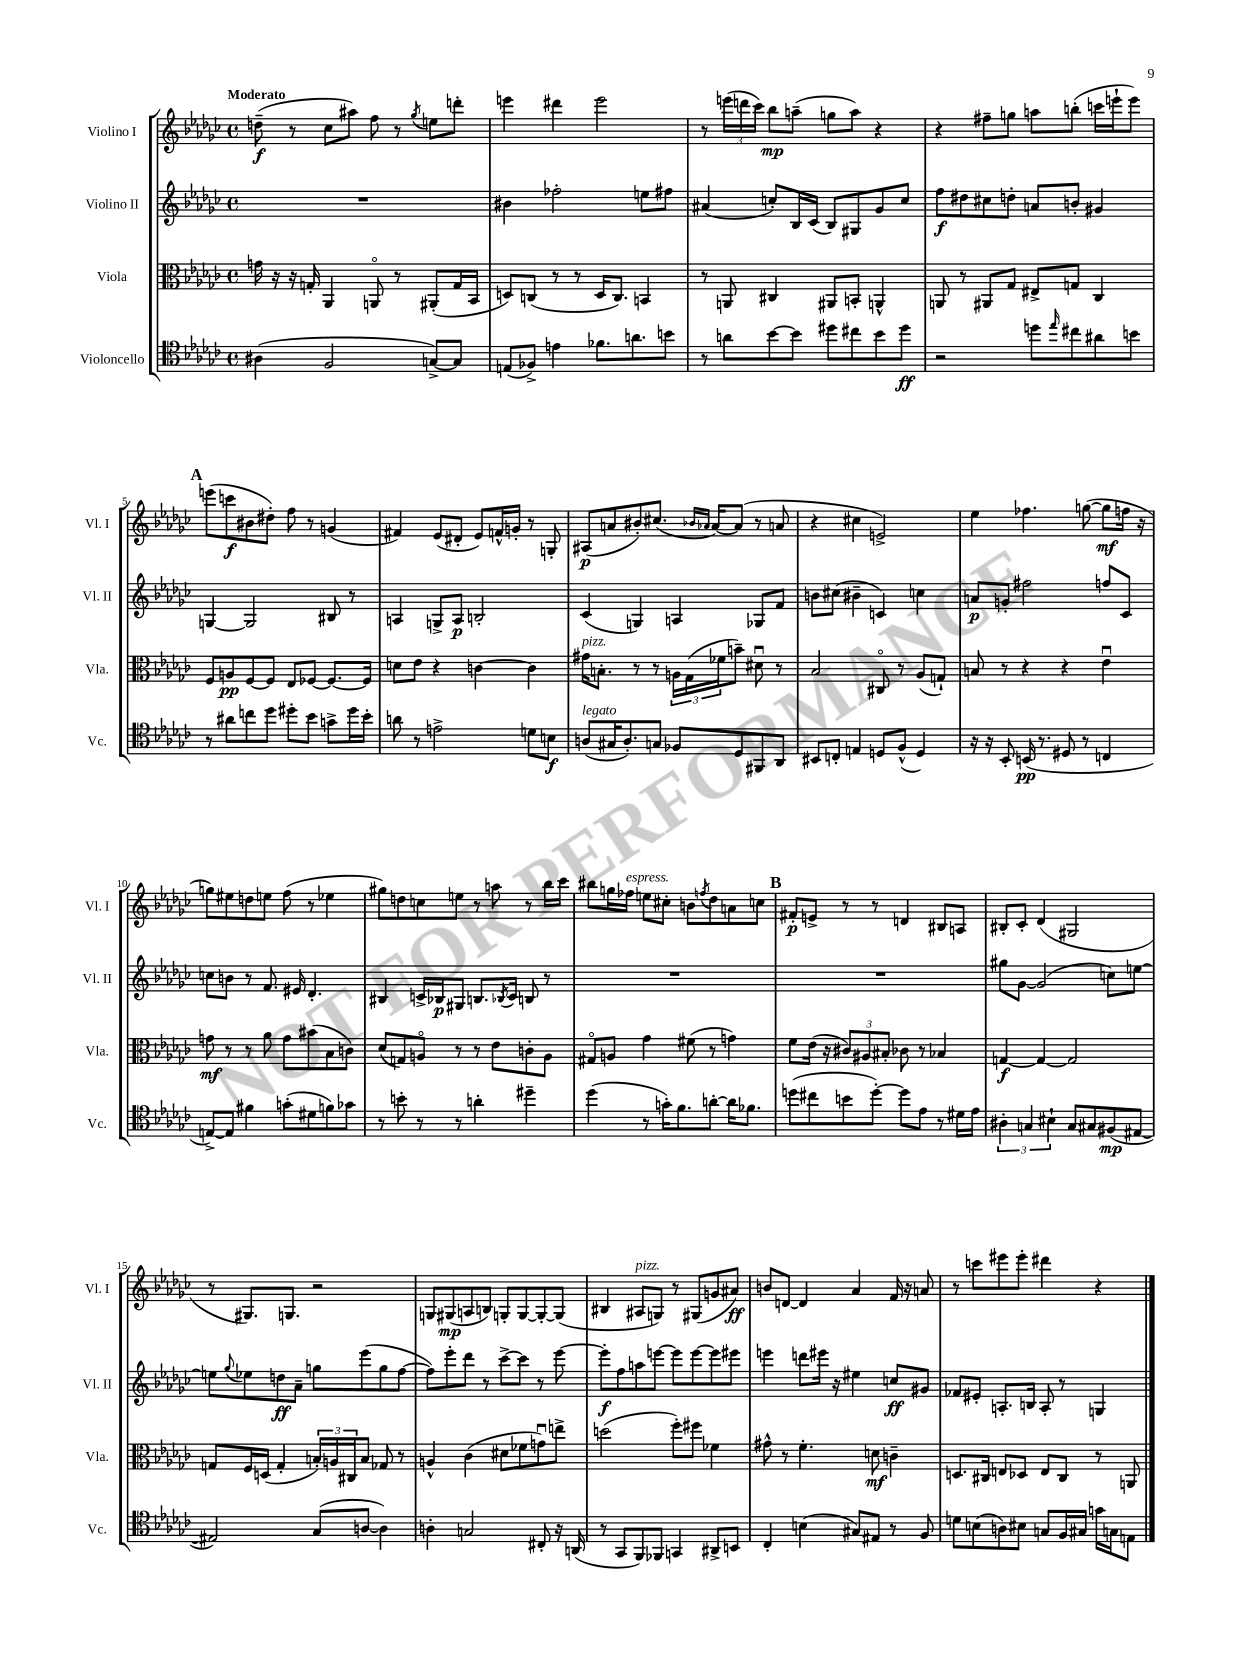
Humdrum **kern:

**kern	**kern	**kern	**kern
*staff4	*staff3	*staff2	*staff1
*clefC4	*clefC3	*clefG2	*clefG2
*k[b-e-a-d-g-c-]	*k[b-e-a-d-g-c-]	*k[b-e-a-d-g-c-]	*k[b-e-a-d-g-c-]
*M4/4	*M4/4	*M4/4	*M4/4
*met(c)	*met(c)	*met(c)	*met(c)
(4A#	16g	1r	(8dd~
.	16r	.	.
.	16r	.	8r
.	16G'	.	.
2F	4AA-	.	8cc-
.	.	.	8aa#)
.	8AAo	.	8ff
.	8r	.	8r
.	.	.	8qgg-
[8G^)	(8AA#'	.	8ee
8G]	16G	.	8ddd'
.	16BB-	.	.
=	=	=	=
(8E	8D)	4b#	4eee
8F-^)	(8C	.	.
4e	8r	2ff-'	4ddd#
.	8r	.	.
8.f-	16D	.	2eee
.	8.C)	.	.
8.a	.	.	.
.	4BB	8ee	.
8b	.	8ff#	.
=	=	=	=
8r	8r	(4a#	8r
8a	8AA	.	(24eee
.	.	.	24ddd
.	.	.	24ccc-)
[8b-	4C#	8cc')	8bb-
8b-]	.	16B-	(8aa~
.	.	(16c-	.
8dd#	8AA#	8B-)	8gg
8cc#	8BB'	8G#	8aa)
8b-	4AA^^	8g-	4r
8dd#	.	8cc	.
=	=	=	=
2r	8AA	8ff	4r
.	8r	8dd#	.
.	8AA#	8cc#	8ff#~
.	8G-	8dd'	8gg
8dd	8E#^	8a	8aa
16qqee-	.	.	.
8cc#	8G	8b'	(8bb'
8a#	4C-	4g#	16ccc
.	.	.	16eee`
8b	.	.	8eee)
=	=	=	=
8r	8F	[4G	(8eee
8a#	8A	.	8ccc
8cc	[8F	2G]	8b#
8dd-	8F]	.	8dd#')
8dd#'	8E-	.	8ff
8b-	[8F-	.	8r
8g^	8.F-_	8B#	(4g
16dd#	.	8r	.
16b-'	16F-]	.	.
=	=	=	=
8a	8d	4A	4f#)
8r	8e-	.	.
2e^	4r	8G^	(8e-
.	.	8A	8d#'
.	[4c	2B'	8e-)
.	.	.	16f^^
.	.	.	16g'
8d	4c]	.	8r
8B	.	.	8G'
=	=	=	=
(8A	16g#	(4c-	(8A#
.	8.B'	.	.
16G#	.	.	8a
8.A')	.	.	.
.	8r	4G)	8b#')
8G	8r	.	(8.cc#
8F-	24A	4A	.
.	(24G-	.	.
.	.	.	16qqb-
.	.	.	16qqa-
.	.	.	[16a-)
.	24f-	.	.
8D-	8b~)	.	(8a-]
8FF#	8d#u	8G-	8r
8AA-	8r	8f	8a
=	=	=	=
8BB#	2B-	8b	4r
8C'	.	(8cc#	.
4E	.	4b#~	4cc#
8D	8C#o	4c)	2e^)
(8F^^	8r	.	.
4D)	(8A-	4cc	.
.	8G`)	.	.
=	=	=	=
16r	8B	8a	4ee-
16r	.	.	.
8BB-'	8r	8g'	.
(16BB	4r	2ff#	4.ff-
8.r	.	.	.
8D#	4r	.	.
8r	.	.	([8gg
4C	4e-u	8ff	8gg]
.	.	8c-	16ff
.	.	.	16r
=	=	=	=
[8E^)	8g	8cc	8gg)
8E]	8r	8b	8ee#
4f#	8r	8r	8dd
.	8a-	8.f	8ee
(8g'	8g	.	(8ff
.	.	16e#	.
8d#	(8b#	4.d-'	8r
8f)	8B-	.	4ee-
8g-	8c)	.	.
=	=	=	=
8r	(8d-	4B#	8gg#)
8b'	8G)	.	8dd
8r	8Ao	16c^	8cc
.	.	16B-	.
8r	8r	8G#	8ee
4a'	8r	8.B	8r
.	8e-	.	8aa
.	.	8qB-	.
.	.	16c	.
4dd#~	8c'	8B	8r
.	8A	8r	16bb-
.	.	.	16ccc-
=	=	=	=
(4dd-	8G#o	1r	8bb#
.	8A	.	16gg
.	.	.	16ff-
8r	4g-	.	8ee
16g')	.	.	8cc#'
8.f	.	.	.
.	(8f#	.	8b
.	.	.	8qff
[8a'	8r	.	8dd-
16a]	4g)	.	8a
8.f-	.	.	.
.	.	.	8cc
=	=	=	=
(8dd	8f	1r	8f#'
8cc#	(16e-	.	8e^
.	16r	.	.
8b	12c#)	.	8r
.	12A#	.	.
[8dd')	.	.	8r
.	12B#'	.	.
8dd]	8c-	.	4d
8e-	8r	.	.
8r	4B-	.	8B#
16d#	.	.	8A
16e-	.	.	.
=	=	=	=
6A#'	[4G	8gg#	8B#'
.	.	[8g-	8c-'
6G	.	.	.
.	4G_	(2g-]	(4d-
6B#`	.	.	.
8G	2G]	.	2G#
8G#	.	.	.
(8F#	.	8cc)	.
[8E#	.	[8ee	.
=	=	=	=
2E#])	8G	8ee]	8r
.	.	8qqgg-	.
.	16F	8ee-	8.G#)
.	(16D	.	.
.	4G'	8dd	.
.	.	.	8.G
.	.	8a-~	.
(8G-	24B')	8gg	2r
.	24A	.	.
.	24C#	.	.
[8A	8B	(8eee-	.
4A])	8G-	8gg	.
.	8r	[8ff	.
=	=	=	=
4A'	4A^^	8ff])	8G
.	.	8eee-'	(8G#
2G	(4c-	8ddd-	8A
.	.	8r	8B)
.	8d#	[8ccc-^	8G'
.	8f-	8ccc-]	[8G
8C#'	8gu)	8r	8G'_
16r	8ee^	[8eee-	(8G]
(16AA	.	.	.
=	=	=	=
8r	(2dd	8eee-']	4B#
8GG-	.	8ff	.
8FF)	.	8aa	8A#
8FF-	.	[8eee	8G)
4GG	8ff')	8eee]	8r
.	8ff#	[8eee	(8G#
8AA#^	4f-	8eee]	8g
8BB	.	8eee#	8a#)
=	=	=	=
4C-'	8g#^^	4eee	8b
.	8r	.	[8d
(4B	4.f'	8ddd	4d]
.	.	16eee#	.
.	.	16r	.
8G#)	.	4ee#	4a-
8E#	8d	.	.
8r	4c~	8cc	16f
.	.	.	16r
8F	.	8g#	8a
=	=	=	=
8d	8.D	8f-	8r
(8B	.	8e#'	8ccc
.	16C#	.	.
8A)	8E	8.A'	8eee#
8B#	8D-	.	8eee#'
.	.	16B	.
8G	8E	8A'	4ddd#
16F	8C#	8r	.
16G#	.	.	.
16g	8r	4G	4r
16G	.	.	.
8E	8AA	.	.
==	==	==	==
*-	*-	*-	*-
